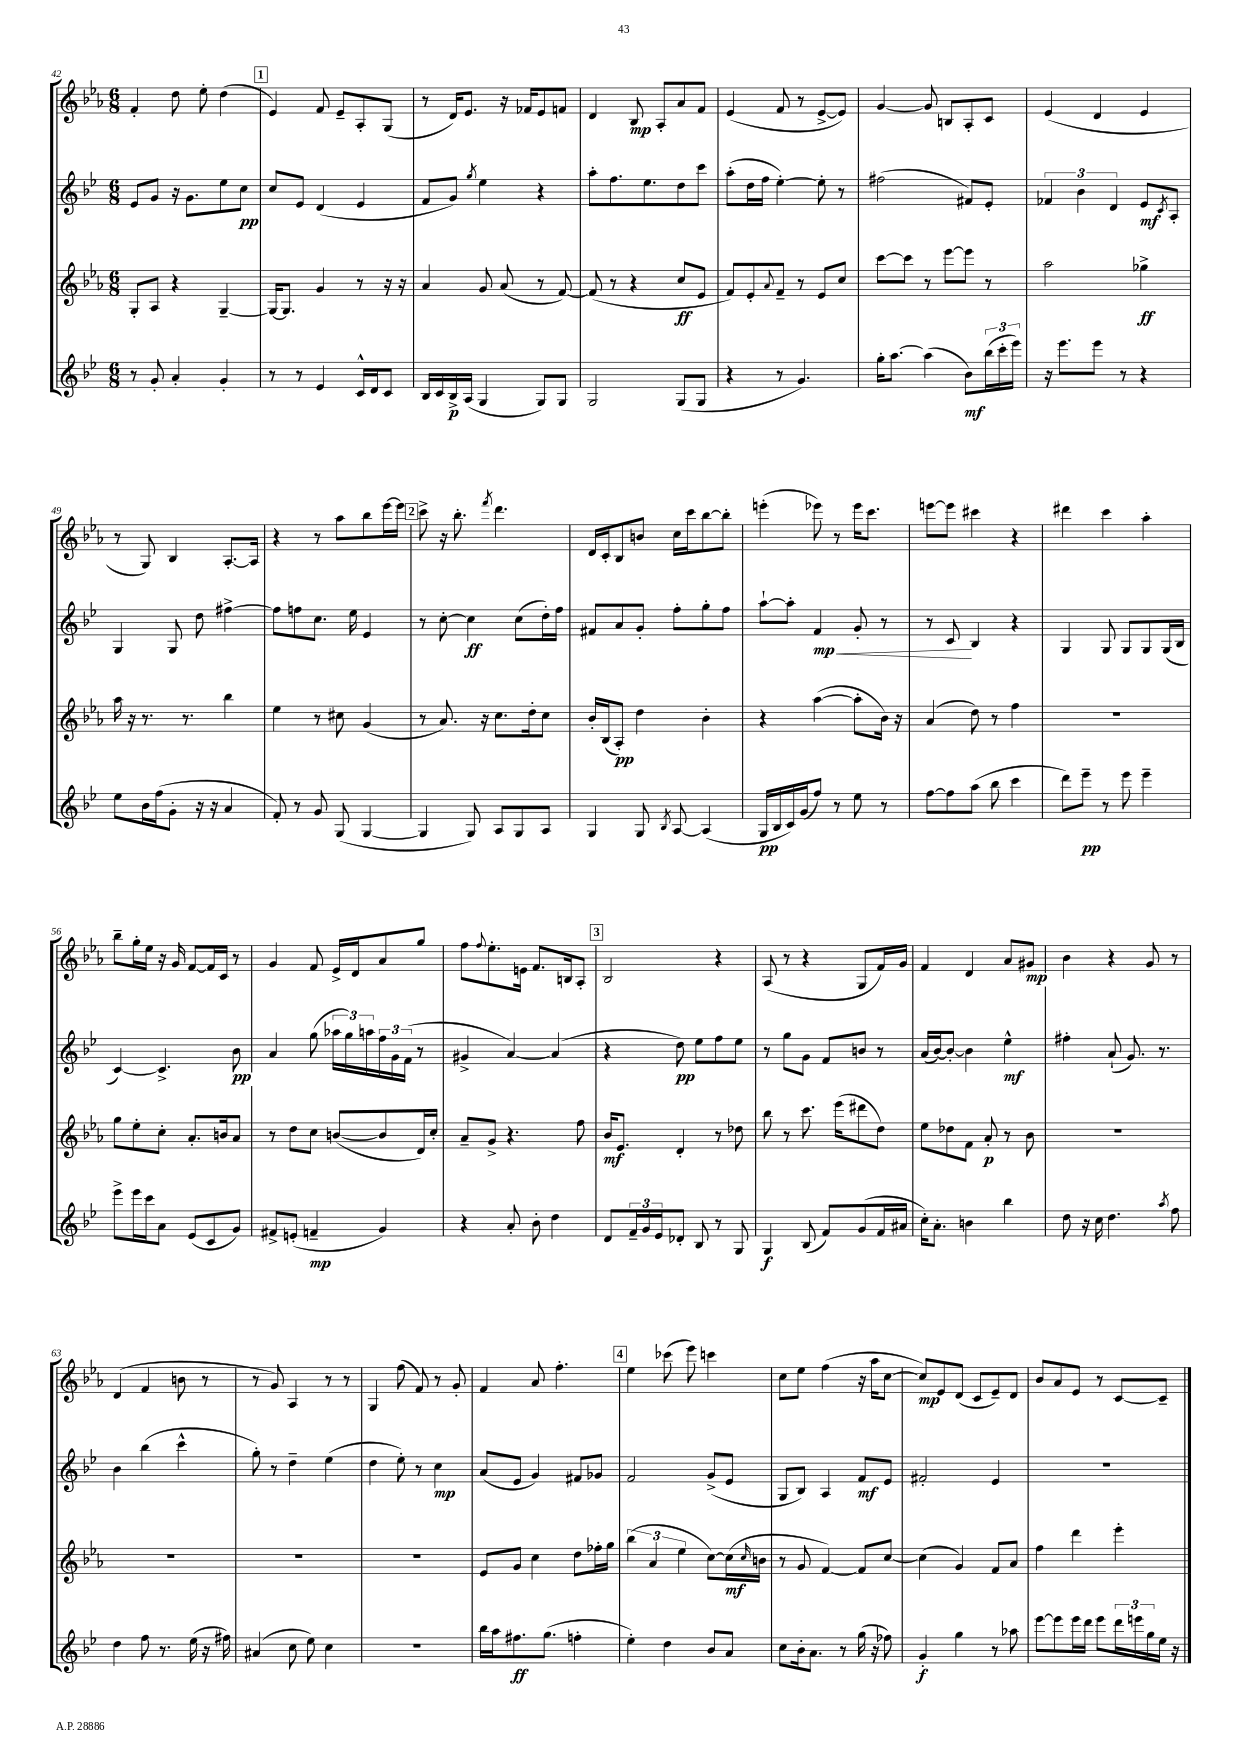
<<
\new StaffGroup <<
\new Staff = "s0" {
    \clef treble \key ees \major \numericTimeSignature \time 6/8
    f'4-. d''8 ees''8-. d''4( |
    \mark \markup { \box "1" } ees'4) f'8 ees'8-- aes8-. g8( |
    r8 d'16) ees'8. r16 fes'16 ees'8 f'8 |
    d'4 bes8\mp aes8-. aes'8 f'8 |
    ees'4( f'8 r8 ees'8~-> ees'8) |
    g'4~ g'8 b8 aes8-. c'8 |
    ees'4( d'4 ees'4 |
    r8 g8) bes4 aes8.~-. aes16 |
    r4 r8 aes''8 bes''8 ees'''16~ ees'''16 |
    \mark \markup { \box "2" } c'''8-> r16 bes''8.-. \acciaccatura { f'''8 } d'''4. |
    d'16 c'16-. bes8 b'8 c''16 c'''16 bes''8~ bes''8-. |
    e'''4-.( ees'''8) r8 ees'''16 c'''8. |
    e'''8~ e'''8 cis'''4 r4 |
    dis'''4 c'''4 aes''4-. |
    bes''8-- g''16-. ees''16 r16 g'16 f'8~ f'16 c'16 r8 |
    g'4 f'8 ees'16-> d'16 aes'8 g''8 |
    f''8 \appoggiatura { f''8 } ees''8.-. e'16 f'8. b16 aes8-. |
    \mark \markup { \box "3" } bes2 r4 |
    aes8( r8 r4 g8 f'16) g'16 |
    f'4 d'4 aes'8 gis'8\mp |
    bes'4 r4 g'8 r8 |
    d'4( f'4 b'8 r8 |
    r8 g'8) aes4 r8 r8 |
    g4 f''8( f'8) r8 g'8-. |
    f'4 aes'8 f''4.-. |
    \mark \markup { \box "4" } ees''4 ces'''8( ees'''8) c'''4 |
    c''8 ees''8 f''4( r16 aes''16 c''8~ |
    c''8\mp) ees'8 d'8( c'8 ees'8--) d'8 |
    bes'8 aes'8 ees'8 r8 c'8~ c'8-- \bar "|." |
}
\new Staff = "s1" {
    \clef treble \key bes \major \numericTimeSignature \time 6/8
    ees'8 g'8 r16 g'8. ees''8 c''8\pp |
    \mark \markup { \box "1" } c''8 ees'8 d'4( ees'4 |
    f'8 g'8) \acciaccatura { g''8 } ees''4 r4 |
    a''8-. f''8. ees''8. d''8 c'''8 |
    a''8-.( d''16 f''16 ees''4~-.) ees''8-. r8 |
    fis''2( fis'8) ees'8-. |
    \tuplet 3/2 { fes'4 bes'4 d'4 } ees'8\mf \acciaccatura { c'8 } a8-. |
    g4 g8 d''8 fis''4~-> |
    fis''8 f''8 c''8. ees''16 ees'4 |
    \mark \markup { \box "2" } r8 c''8~-. c''4\ff c''8( d''16-.) f''16 |
    fis'8 a'8 g'8-. f''8-. g''8-. f''8 |
    a''8~-! a''8-. f'4\mp\< g'8-. r8 |
    r8 c'8\! bes4 r4 |
    g4 g8 g8 g8 g16( bes16 |
    c'4~) c'4.-> bes'8\pp |
    a'4 g''8( \tuplet 3/2 { aes''16 g''16) a''16 } \tuplet 3/2 { f''16 g'16 f'16( } r8 |
    gis'4-> a'4~) a'4( |
    \mark \markup { \box "3" } r4 d''8\pp) ees''8 f''8 ees''8 |
    r8 g''8 g'8 f'8 b'8 r8 |
    a'16( bes'16~) bes'8~-. bes'4 ees''4-^\mf |
    fis''4-. a'8-!( g'8.) r8. |
    bes'4 bes''4( c'''4-^ |
    g''8-.) r8 d''4-- ees''4( |
    d''4 ees''8-.) r8 c''4\mp |
    a'8( ees'8 g'4) fis'8 ges'8 |
    \mark \markup { \box "4" } f'2 g'8->( ees'8 |
    g8 bes8) a4 f'8\mf ees'8 |
    fis'2-. ees'4 |
    R2. \bar "|." |
}
\new Staff = "s2" {
    \clef treble \key ees \major \numericTimeSignature \time 6/8
    g8-. aes8 r4 g4~-- |
    \mark \markup { \box "1" } g16~ g8. g'4 r8 r16 r16 |
    aes'4 g'8 aes'8( r8 f'8~) |
    f'8( r8 r4 c''8\ff ees'8 |
    f'8) ees'8-. \appoggiatura { aes'8 } f'8-- r8 ees'8 c''8 |
    c'''8~ c'''8 r8 ees'''8~ ees'''8 r8 |
    aes''2 ges''4->\ff |
    aes''16 r16 r8. r8. bes''4 |
    ees''4 r8 cis''8 g'4( |
    \mark \markup { \box "2" } r8 aes'8.) r16 c''8. d''16-. c''8 |
    bes'16-. bes16( aes8-.\pp) d''4 bes'4-. |
    r4 aes''4~( aes''8-. bes'16) r16 |
    aes'4( d''8) r8 f''4 |
    R2. |
    g''8 ees''8-. c''8-. aes'8.-. b'16 aes'8 |
    r8 d''8 c''8 b'8~( b'8 d'16) c''16-. |
    aes'8-- g'8-> r4. f''8 |
    \mark \markup { \box "3" } bes'16\mf ees'8. d'4-. r8 des''8 |
    bes''8 r8 c'''8. ees'''16( dis'''8 d''8) |
    ees''8 des''8 f'8 aes'8-.\p r8 bes'8 |
    R2. |
    R2. |
    R2. |
    R2. |
    ees'8 g'8 c''4 d''8 fes''16-. g''16 |
    \mark \markup { \box "4" } \tuplet 3/2 { bes''4( aes'4 ees''4 } c''8~) c''16\mf( \grace { c''16 } b'16 |
    r8 g'8 f'4~) f'8 c''8~ |
    c''4( g'4) f'8 aes'8 |
    f''4 d'''4 ees'''4-. \bar "|." |
}
\new Staff = "s3" {
    \clef treble \key bes \major \numericTimeSignature \time 6/8
    r8 g'8-. a'4-. g'4-. |
    \mark \markup { \box "1" } r8 r8 ees'4 c'16-^ d'16 c'8 |
    bes16 c'16 bes16->\p a16( g4 g8) g8 |
    g2 g8( g8 |
    r4 r8 g'4.) |
    g''16-. a''8.~ a''4( bes'8\mf) \tuplet 3/2 { bes''16( c'''16-. ees'''16) } |
    r16 ees'''8. ees'''8 r8 r4 |
    ees''8 bes'16 f''16( g'8-. r16 r16 a'4 |
    f'8-.) r8 g'8 g8( g4~ |
    \mark \markup { \box "2" } g4 g8) a8 g8 a8 |
    g4 g8 \acciaccatura { bes8 } a8~ a4( |
    g16\pp bes16 c'16) g'16( f''8) r8 ees''8 r8 |
    f''8~ f''8 a''8( bes''8 c'''4 |
    d'''8) ees'''8--\pp r8 ees'''8 ees'''4-- |
    ees'''8-> ees'''16 c'''16 a'8 ees'8( c'8 g'8) |
    fis'8-> e'8-.( f'4--\mp g'4) |
    r4 a'8-. bes'8-. d''4 |
    \mark \markup { \box "3" } d'8 \tuplet 3/2 { f'16-- g'16 ees'16 } des'8-. bes8 r8 g8 |
    g4\f bes8( f'8) g'8( f'16 ais'16 |
    c''16-.) a'8.-. b'4 bes''4 |
    d''8 r16 c''16 d''4. \acciaccatura { a''8 } f''8 |
    d''4 f''8 r8. ees''16( r16 fis''16) |
    ais'4( c''8 ees''8) c''4 |
    R2. |
    bes''16 a''16 fis''8.\ff g''8.( f''4-. |
    \mark \markup { \box "4" } ees''4-.) d''4 bes'8 a'8 |
    c''8 bes'16-. a'8. r8 g''16( r16 fes''8) |
    g'4-.\f g''4 r8 aes''8 |
    ees'''8~ ees'''8 ees'''16 d'''16 ees'''8 \tuplet 3/2 { d'''16 e'''16 g''16 } ees''16 r16 \bar "|." |
}
>>
>>
\layout { \context { \Score currentBarNumber = #42 } }
